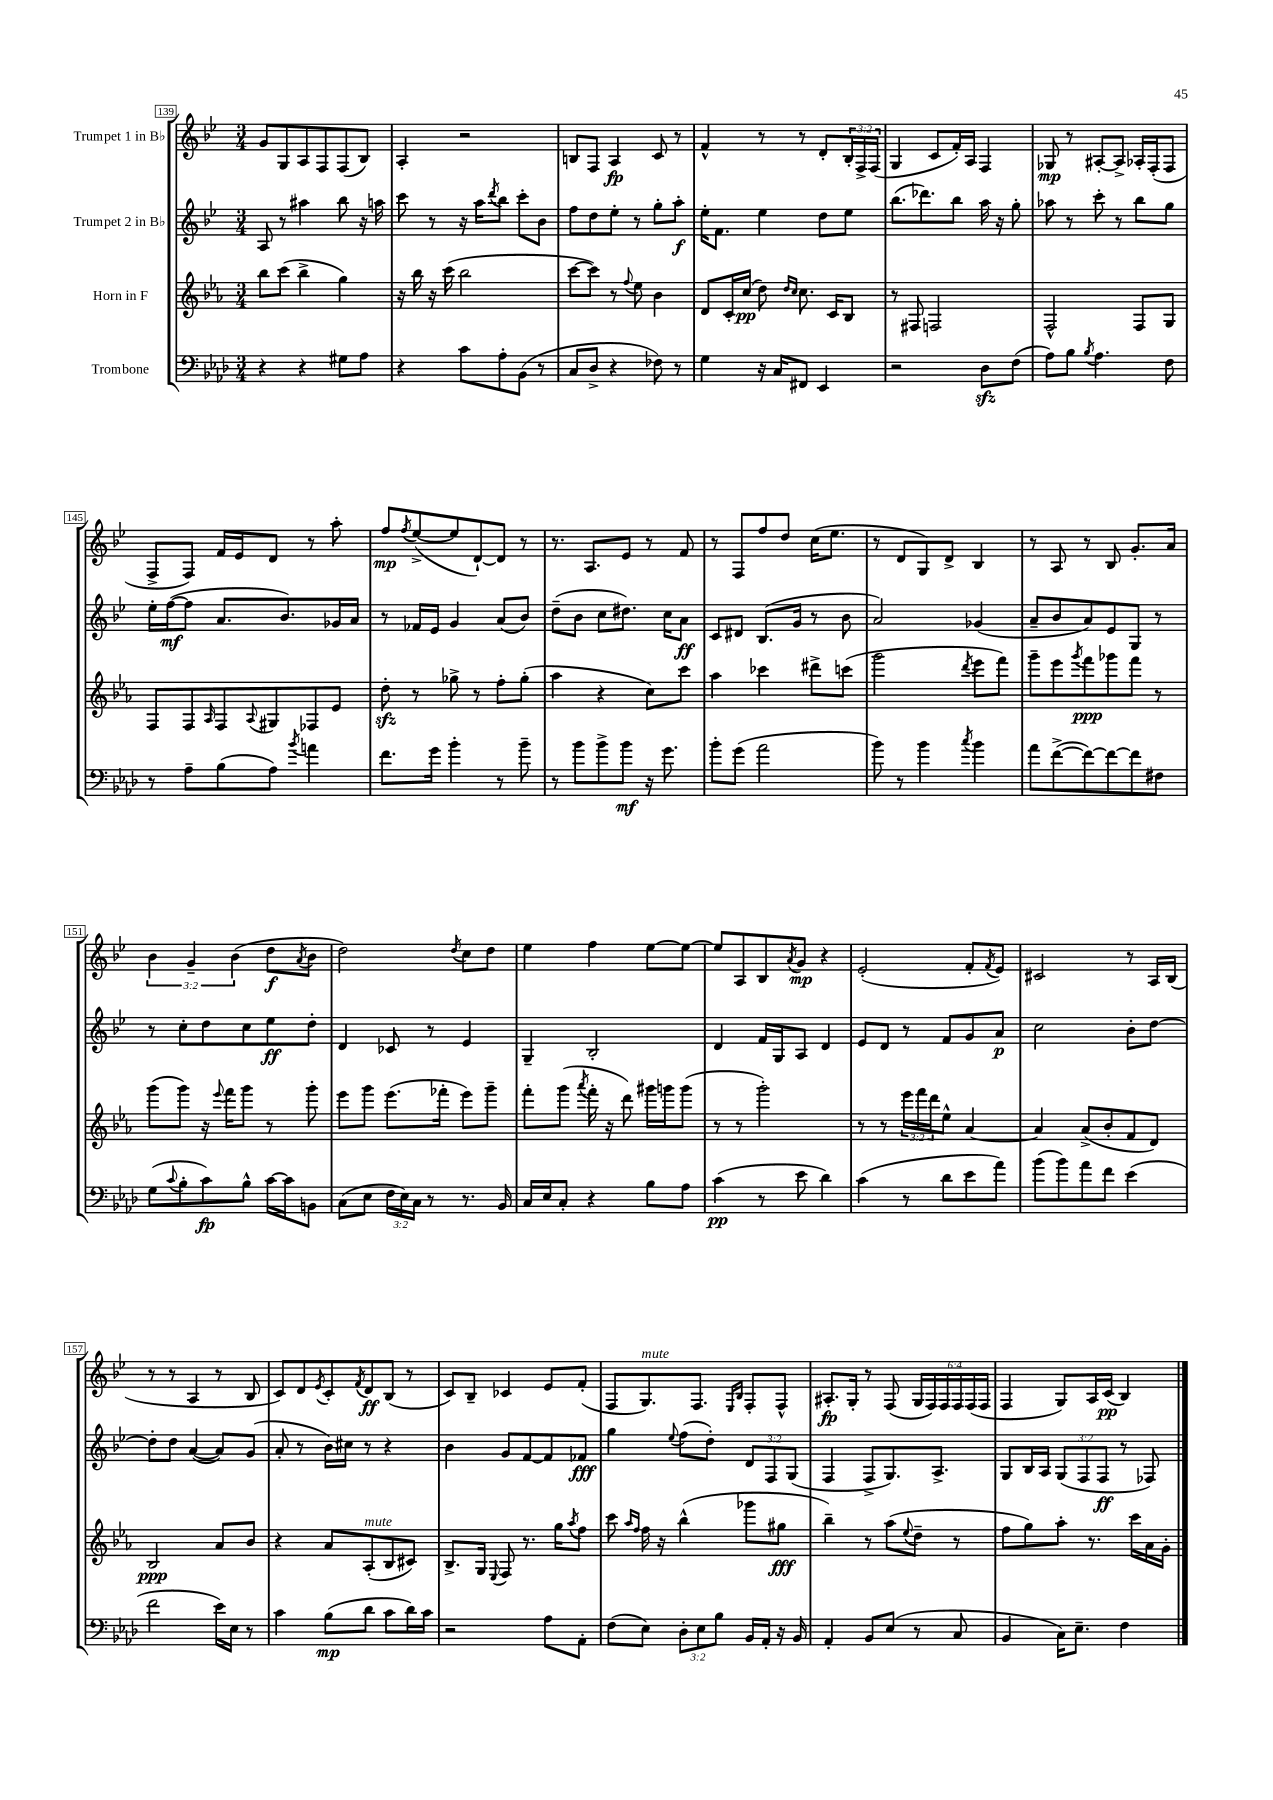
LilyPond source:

<<
\new StaffGroup <<
\new Staff = "s0" \with { instrumentName = "Trumpet 1 in Bb" } {
    \clef treble \key bes \major \numericTimeSignature \time 3/4 \override Staff.TupletNumber.text = #tuplet-number::calc-fraction-text
    g'8 g8 a8 f8 f8( bes8) |
    a4-. r2 |
    b8 f8 a4\fp c'8 r8 |
    f'4-^ r8 r8 d'8-. \tuplet 3/2 { bes16-. f16-> f16( } |
    g4 c'8 f'16-.) a16 f4 |
    ges8\mp r8 ais8~-. ais8-> aes16-. f16-.( f8 |
    f8-> f8) f'16 ees'16 d'8 r8 a''8-. |
    f''8\mp \acciaccatura { f''8 } ees''8~->( ees''8 d'8~-!) d'8 r8 |
    r8. a8. ees'8 r8 f'8 |
    r8 f8 f''8 d''8 c''16( ees''8. |
    r8 d'8 g8) d'8-> bes4 |
    r8 a8 r8 bes8 g'8.-. a'16 |
    \tuplet 3/2 { bes'4 g'4-- bes'4( } d''8\f \acciaccatura { a'8 } bes'8 |
    d''2) \acciaccatura { d''8 } c''8 d''8 |
    ees''4 f''4 ees''8~ ees''8~ |
    ees''8 a8 bes8 \acciaccatura { a'8 } g'8\mp r4 |
    ees'2-.( f'8-. \acciaccatura { f'8 } ees'8) |
    cis'2 r8 a16 bes16( |
    r8 r8 a4 r8 bes8 |
    c'8) d'8 \acciaccatura { ees'8 } c'8-. \acciaccatura { f'8 } d'8\ff bes8( r8 |
    c'8) bes8-- ces'4 ees'8 f'8-.( |
    f8 g8.^\markup { \italic "mute" }) f8. \grace { ees16 bes16 } f8-. f8-^ |
    ais8.-.\fp g16-. r8 f8( \tuplet 6/4 { g16 f16) f16 f16 f16( f16 } |
    f4 g8) a16 c'16\pp( bes4) \bar "|." |
}
\new Staff = "s1" \with { instrumentName = "Trumpet 2 in Bb" } {
    \clef treble \key bes \major \numericTimeSignature \time 3/4 \override Staff.TupletNumber.text = #tuplet-number::calc-fraction-text
    a8 r8 ais''4 bes''8 r16 a''16 |
    c'''8 r8 r16 a''16 \acciaccatura { d'''8 } bes''8 c'''8-. bes'8 |
    f''8 d''8 ees''8-. r8 g''8-. a''8-.\f |
    ees''16-. f'8. ees''4 d''8 ees''8 |
    bes''8.( des'''8.) bes''8 a''16 r16 g''8-. |
    aes''8 r8 c'''8-. r8 bes''8 g''8 |
    ees''16-. f''16~\mf( f''8 a'8. bes'8.) ges'16 a'16 |
    r8 fes'16 ees'16 g'4 a'8( bes'8) |
    d''8--( bes'8 c''8 dis''8.) c''16 a'8\ff |
    c'8 dis'8 bes8.( g'16 r8 bes'8 |
    a'2) ges'4( |
    a'8-- bes'8 a'8) ees'8 g8 r8 |
    r8 c''8-. d''8 c''8 ees''8\ff d''8-. |
    d'4 ces'8 r8 ees'4 |
    g4-- bes2-. |
    d'4 f'16 g16 a8 d'4 |
    ees'8 d'8 r8 f'8 g'8 a'8\p |
    c''2 bes'8-. d''8~ |
    d''8-. d''8 a'4~( a'8) g'8( |
    a'8-. r8 bes'16) cis''16 r8 r4 |
    bes'4 g'8 f'8~ f'8 fes'8\fff |
    g''4 \appoggiatura { ees''8 } f''8( d''8-.) \tuplet 3/2 { d'8 f8 g8( } |
    f4 f8-> g8.) a8.-> |
    g8 bes16 a16 \tuplet 3/2 { g8( f8 f8\ff } r8 fes8) \bar "|." |
}
\new Staff = "s2" \with { instrumentName = "Horn in F" } {
    \clef treble \key ees \major \numericTimeSignature \time 3/4 \override Staff.TupletNumber.text = #tuplet-number::calc-fraction-text
    bes''8 c'''8( bes''4-> g''4) |
    r16 bes''16 r16 c'''16( bes''2 |
    c'''8~ c'''8) r8 \appoggiatura { f''8 } ees''8 bes'4 |
    d'8 c'16-. c''16\pp( d''8) \grace { d''16 c''16 } c''8. c'16 bes8 |
    r8 fis8 f2 |
    f2-^ f8 g8 |
    f8 f8 \grace { aes16 } f8 \appoggiatura { aes8 } gis8 fes8 ees'8 |
    d''8-.\sfz r8 ges''8-> r8 f''8-. ges''8-.( |
    aes''4 r4 c''8) c'''8 |
    aes''4 ces'''4 dis'''8-> c'''8( |
    g'''2 \acciaccatura { d'''8 } ees'''8 f'''8) |
    g'''8-- ees'''8 \acciaccatura { g'''8 } f'''8\ppp ges'''8 f'''8 r8 |
    g'''8( g'''8) r16 \appoggiatura { ees'''8 } f'''16 g'''8 r8 g'''8-. |
    ees'''8 g'''8 ees'''8.( fes'''16-. ees'''8) g'''8-- |
    f'''8-. g'''8( \acciaccatura { aes'''8 } f'''16-. r16 d'''8) gis'''16 g'''16 g'''8( |
    r8 r8 g'''2-.) |
    r8 r8 \tuplet 3/2 { ees'''16 f'''16 d'''16 } ees''8-^ aes'4~ |
    aes'4 aes'8->( bes'8-. f'8 d'8) |
    bes2\ppp aes'8 bes'8 |
    r4 aes'8 aes8-.^\markup { \italic "mute" }( bes8 cis'8) |
    bes8.-> g16 \appoggiatura { ees8 } f8 r8. g''16 \acciaccatura { aes''8 } f''8 |
    c'''8 \grace { aes''16 f''16 } f''16 r16 bes''4-^( ges'''8 gis''8\fff |
    bes''4--) r8 aes''8( \appoggiatura { ees''8 } d''8-- r8 |
    f''8 g''8) aes''8-. r8. c'''16 aes'16 g'16-. \bar "|." |
}
\new Staff = "s3" \with { instrumentName = "Trombone" } {
    \clef bass \key aes \major \numericTimeSignature \time 3/4 \override Staff.TupletNumber.text = #tuplet-number::calc-fraction-text
    r4 r4 gis8 aes8 |
    r4 c'8 aes8-. bes,8( r8 |
    c8 des8-> r4 fes8) r8 |
    g4 r16 c16 fis,8 ees,4 |
    r2 des8\sfz f8( |
    aes8) bes8 \acciaccatura { bes8 } aes4. f8 |
    r8 aes8-- bes8( aes8) \acciaccatura { bes'8 } a'4 |
    f'8. g'16 bes'4-. r8 bes'8-- |
    r8 bes'8 bes'8-> bes'8\mf r16 g'8. |
    bes'8-. g'8( aes'2 |
    bes'8) r8 bes'4 \acciaccatura { c''8 } bes'4 |
    aes'8 f'8~->( f'8~) f'8~ f'8 fis8 |
    g8( \appoggiatura { c'8 } bes8-. c'8\fp) bes8-^ c'16~ c'16 b,8 |
    c8( ees8 \tuplet 3/2 { f16 ees16) c16 } r8 r8. bes,16 |
    c16 ees16 c8-. r4 bes8 aes8 |
    c'4\pp( r8 ees'8 des'4) |
    c'4( r8 des'8 ees'8 aes'8) |
    bes'8( bes'8) aes'8 f'8 ees'4( |
    f'2 ees'16) ees16 r8 |
    c'4 bes8\mp( des'8 c'8 des'16) c'16 |
    r2 aes8 aes,8-. |
    f8( ees8) \tuplet 3/2 { des8-. ees8 bes8 } bes,16 aes,16-. r16 bes,16 |
    aes,4-. bes,8 ees8( r8 c8 |
    bes,4 c16) ees8.-- f4 \bar "|." |
}
>>
>>
\layout { \context { \Score currentBarNumber = #139 \override BarNumber.stencil = #(make-stencil-boxer 0.1 0.3 ly:text-interface::print) } }
